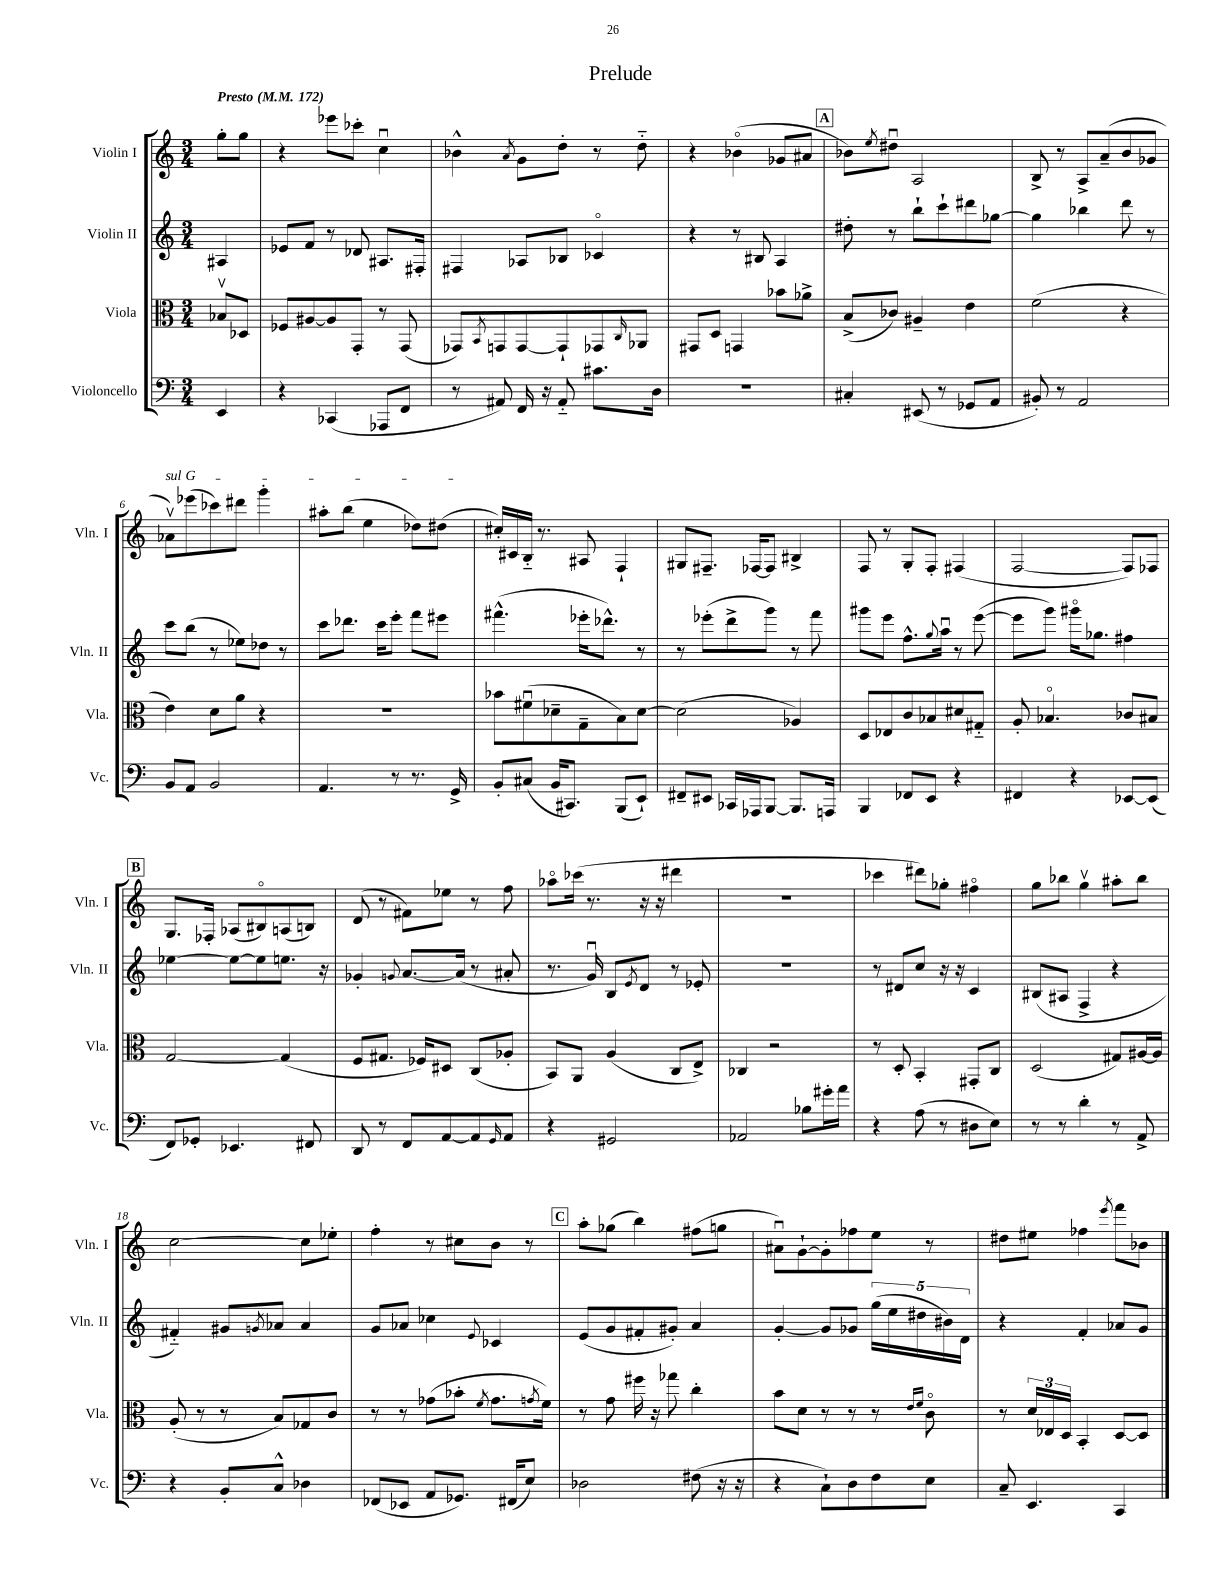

**kern	**kern	**kern	**kern
*staff4	*staff3	*staff2	*staff1
*clefF4	*clefC3	*clefG2	*clefG2
*k[]	*k[]	*k[]	*k[]
*M3/4	*M3/4	*M3/4	*M3/4
*MM172	*MM172	*MM172	*MM172
4EE	8B-v	4A#	8gg'
.	8D-	.	8gg
=	=	=	=
4r	8F-	8e-	4r
.	[8A#	8f	.
(4CC-	8A#]	8r	8eee-
.	8GG'	8d-	8ccc-'
8AAA-	8r	8.A#	4ccu
8FF	(8GG	.	.
.	.	16F#'	.
=	=	=	=
8r	8GG-)	4F#	4b-^^
.	8qBB	.	.
8AA#)	8GG	.	.
.	.	.	8qa
16FF	[8GG	8A-	8g
16r	.	.	.
8AA#'~	8GG`]	8B-	8dd'
8.c#	8GG-	4c-o	8r
.	16qqC	.	.
.	8AA-	.	8dd'~
16D	.	.	.
=	=	=	=
2.r	8GG#	4r	4r
.	8D	.	.
.	4GG	8r	(4b-o
.	.	8B#	.
.	8b-	4A	8g-
.	8a-^	.	8a#
=	=	=	=
4C#'	(8B^	8dd#'	8b-)
.	.	.	8qee
.	8c-)	8r	8dd#u
(8EE#	4A#~	8bb`	2A
8r	.	8ccc`	.
8GG-	4e	8ddd#	.
8AA	.	[8gg-	.
=	=	=	=
8BB#')	(2f	4gg-]	8B^
8r	.	.	8r
2AA	.	4bb-	8A^
.	.	.	(8a~
.	4r	8ddd	8b
.	.	8r	8g-
=	=	=	=
8BB	4e)	8ccc	8a-v)
8AA	.	(8bb	(8eee-
2BB	8d	8r	8ccc-)
.	8a	8ee-)	8ddd#
.	4r	8dd-	4ggg'
.	.	8r	.
=	=	=	=
4.AA	2.r	8ccc	8aa#'
.	.	8.ddd-	(8bb
.	.	.	4ee
.	.	16ccc	.
8r	.	8eee'	.
8.r	.	8fff	8dd-)
.	.	8eee#	(8dd#
16GG^	.	.	.
=	=	=	=
8BB'	8b-	(4.fff#^^	16cc#')
.	.	.	16c#
(8C#	(8f#u	.	16B'~
.	.	.	8.r
16BB	8d-~	.	.
8.CC#)	.	.	.
.	8G~	16eee-'	8A#
.	.	8.ddd-^^)	.
(8BBB	8B)	.	4F`
8EE`)	[8d-	8r	.
=	=	=	=
8FF#~	(2d-]	8r	8G#
8EE#	.	(8eee-'	8.F#~
16CC-	.	8ddd^	.
16AAA-	.	.	[16F-
[8BBB	.	8ggg)	8F-]
8.BBB]	4A-)	8r	4B#^
.	.	8fff	.
16AAA	.	.	.
=	=	=	=
4BBB	8D	8ggg#	8F
.	8E-	8eee	8r
8FF-	8c	8.ff^^	8G'
8EE	8B-	.	8F'
.	.	8qqgg	.
.	.	16aau	.
4r	8d#	8r	(4F#
.	8G#'~	([8eee	.
=	=	=	=
4FF#	8A'	8eee]	[2F
.	4.B-o	8ggg)	.
4r	.	16ggg#o	.
.	.	8.gg-	.
[8EE-	8c-	4ff#	8F])
(8EE-]	8B#	.	8F-
=	=	=	=
8FF)	[2G	[4ee-	8.G
8GG-'	.	.	.
.	.	.	16F-'
4.EE-	.	8ee-_	(8A-
.	.	8ee-]	8B#o)
.	(4G]	8.ee	(8A
8FF#	.	.	8B)
.	.	16r	.
=	=	=	=
8DD	8F	4g-'	(8d
8r	8.G#	.	8r
.	.	8qqg	.
8FF	.	[8.a	8f#)
.	16F-)	.	.
[8AA	8D#	.	8ee-
.	.	(16a]	.
8AA]	(8C	8r	8r
16qqGG	.	.	.
8AA	8A-'	8a#'	8ff
=	=	=	=
4r	8BB)	8.r	8aa-o
.	8AA	.	(16ccc-
.	.	16gu)	8.r
2GG#	(4A	8B	.
.	.	8qe	.
.	.	8d	16r
.	.	.	16r
.	8C	8r	4ddd#
.	8E^)	8e-'	.
=	=	=	=
2AA-	4C-	2.r	2.r
.	2r	.	.
8B-	.	.	.
16g#'	.	.	.
16a	.	.	.
=	=	=	=
4r	8r	8r	4ccc-
.	8D'	8d#	.
(8A	4BB'	8cc	8ddd#)
8r	.	16r	8gg-'
.	.	16r	.
8D#	8GG#'	4c	4ff#o
8E)	8C	.	.
=	=	=	=
8r	(2D	(8B#	8gg
8r	.	8A#	8bb-
4d'	.	4F^	4ggv
8r	8G#)	4r	8aa#'
8AA^	[16A#	.	8bb-
.	16A#]	.	.
=	=	=	=
4r	(8A'	4f#'~)	[2cc
.	8r	.	.
8BB'	8r	8g#	.
.	.	8qg	.
8C^^	8B)	8a-	.
4D-	8G-	4a-	8cc]
.	8c	.	8ee-'
=	=	=	=
(8FF-	8r	8g	4ff'
8EE-	8r	8a-	.
8AA	(8g-	4cc-	8r
8.GG-)	8b-'	.	8cc#
.	8qf	8qqe	.
.	8.g-	4c-	8b
(16FF#	.	.	.
8E)	.	.	8r
.	8qg	.	.
.	16f)	.	.
=	=	=	=
2D-	8r	(8e	8aa'
.	8g	8g	(8gg-
.	16ff#	8f#'	4bb)
.	16r	.	.
.	8gg-	8g#')	.
(8F#	4cc'	4a	(8ff#
16r	.	.	8gg
16r	.	.	.
=	=	=	=
4r	8b	[4g'	8a#u)
.	8d	.	[8g`
8C`)	8r	8g]	8g']
8D	8r	8g-	8ff-
8F	8r	(20gg	8ee
.	.	20ee	.
.	.	20dd#	.
.	16qqe	.	.
.	16qqf	.	.
8E	8co	.	8r
.	.	20b#)	.
.	.	20d	.
=	=	=	=
8C~	8r	4r	8dd#
4.EE	24d	.	8ee#
.	24E-	.	.
.	24D	.	.
.	4BB'	4f'	4ff-
.	.	.	8qeee
4CC	[8D	8a-	8fff
.	8D]	8g	8b-
==	==	==	==
*-	*-	*-	*-
